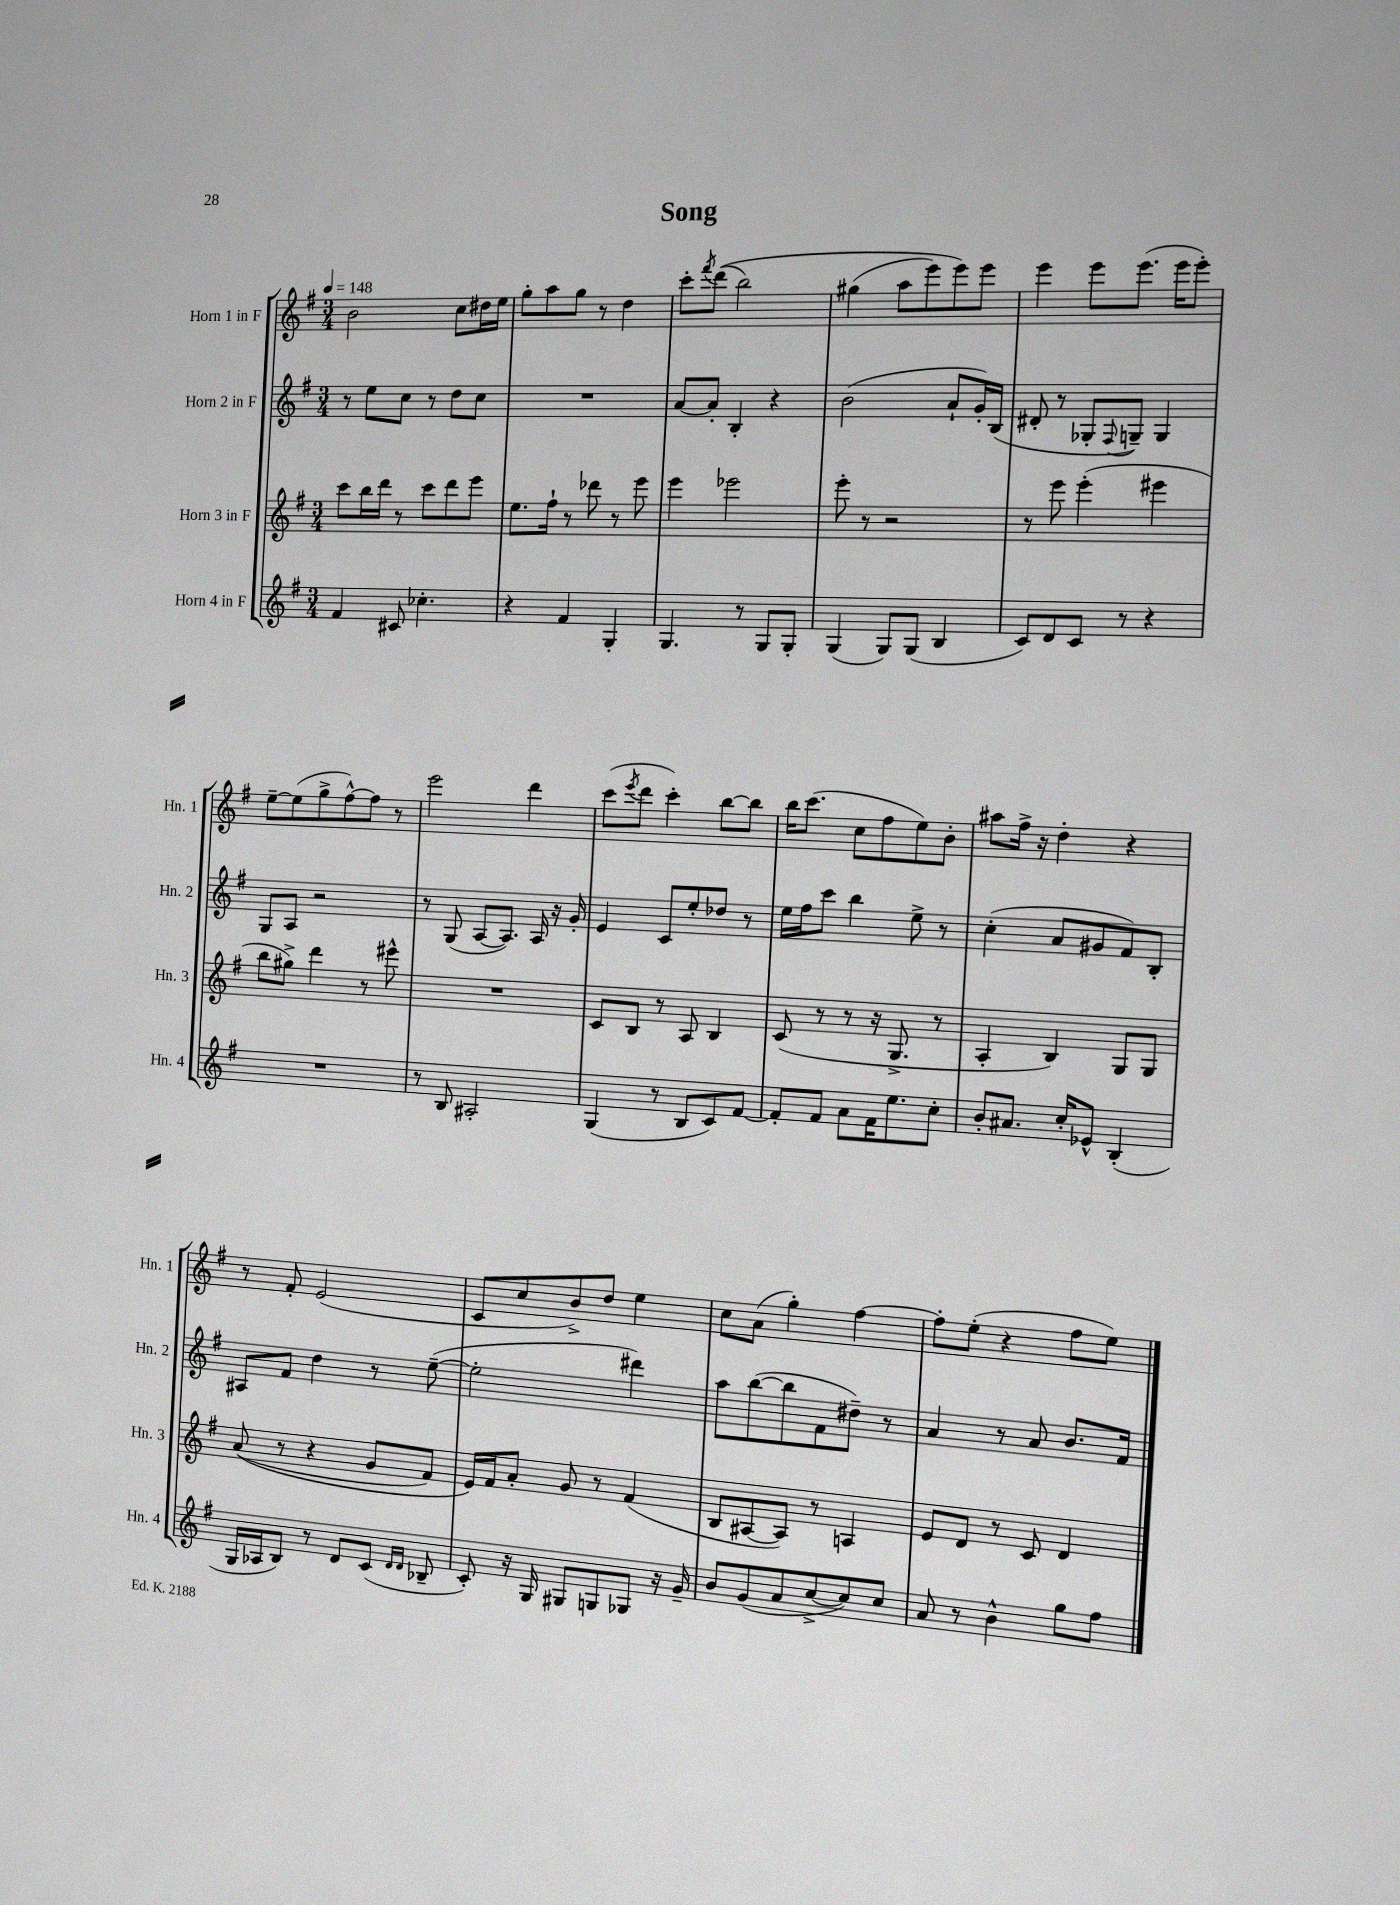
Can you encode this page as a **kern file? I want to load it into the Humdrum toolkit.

**kern	**kern	**kern	**kern
*staff4	*staff3	*staff2	*staff1
*clefG2	*clefG2	*clefG2	*clefG2
*k[f#]	*k[f#]	*k[f#]	*k[f#]
*M3/4	*M3/4	*M3/4	*M3/4
*MM148	*MM148	*MM148	*MM148
4f#	8ccc	8r	2b
.	16bb	8ee	.
.	16ddd	.	.
8c#	8r	8cc	.
4.cc-'	8ccc	8r	.
.	8ddd	8dd	8cc
.	8eee	8cc	16dd#
.	.	.	16ee
=	=	=	=
4r	8.ee	2.r	8gg'
.	.	.	8aa
.	16ff#`	.	.
4f#	8r	.	8gg
.	8ddd-	.	8r
4G'	8r	.	4dd
.	8eee	.	.
=	=	=	=
4.G	4eee	[8a	8ccc'
.	.	.	8qfff#
.	.	8a']	&((8ddd
.	2eee-	4B'	2bb)
8r	.	.	.
8G	.	4r	.
8G'	.	.	.
=	=	=	=
(4G	8eee'	(2b	(4gg#
.	8r	.	.
8G)	2r	.	8aa
(8G	.	.	8eee)
4B	.	8a`	8eee&)
.	.	16g')	8eee
.	.	(16B	.
=	=	=	=
8c)	8r	8d#'	4eee
8d	8eee	8r	.
8c	(4eee'	8G-'	8eee
.	.	8qqF#	.
8r	.	8G~)	(8.eee
4r	4eee#	4G	.
.	.	.	16eee
.	.	.	8eee')
=	=	=	=
2.r	8bb	8G	[8ee~
.	8gg#^)	8A	(8ee]
.	4ddd	2r	8gg^
.	.	.	[8ff#^^)
.	8r	.	8ff#]
.	8eee#^^	.	8r
=	=	=	=
8r	2.r	8r	2eee
8B	.	(8G	.
2A#'	.	[8A	.
.	.	8.A])	.
.	.	.	4ddd
.	.	16A	.
.	.	16r	.
.	.	16g'	.
=	=	=	=
(4G	8c	4e	(8ccc
.	.	.	8qeee
.	8B	.	8ddd
8r	8r	8c	4ccc')
8B	8A	8ee'	.
8c)	4B	8dd-	[8bb
[8f#	.	8r	8bb]
=	=	=	=
8f#']	(8c	16ee	16bb
.	.	16ff#	(8.ccc
8f#	8r	8ccc	.
8a	8r	4bb	8cc
16f#	16r	.	8ff#
8.ee	8.G^	.	.
.	.	8ee^	8ee)
8cc'	8r	8r	8b'
=	=	=	=
8b'	4A'	(4cc'	8aa#
8.a#	.	.	16ff#^
.	.	.	16r
.	4B)	8a	4dd'
16cc'	.	.	.
8e-^^	.	8g#	.
(4B'	8G	8f#)	4r
.	8G	8B'	.
=	=	=	=
16G	&((8a	8A#	8r
16A-	.	.	.
8B)	8r	8f#	8f#'
8r	4r	4dd	(2e
8d	.	.	.
(8c	8g	8r	.
16qqd	.	.	.
16qqd	.	.	.
8B-~	8f#)	([8ee~	.
=	=	=	=
8c')	16e&)	2ee']	8c
.	16f#	.	.
16r	8a'	.	8cc
16G	.	.	.
8G#	8g	.	8b^)
8G	8r	.	8dd
8G-	(4f#	4ddd#)	4ee
16r	.	.	.
16g~	.	.	.
=	=	=	=
8b	8B	8aa	8cc
(8g	[8A#	([8bb	(8a
8a	8A#])	8bb]	4gg')
[8cc^	8r	8f#	.
8cc])	4A	8dd#~)	[4ff#
8cc	.	8r	.
=	=	=	=
8a	8e	4a	8ff#']
8r	8d	.	(8ee'
4b^^	8r	8r	4r
.	8c	8a	.
8gg	4d	8.b	8ff#
8ff#	.	.	8ee)
.	.	16f#	.
==	==	==	==
*-	*-	*-	*-
